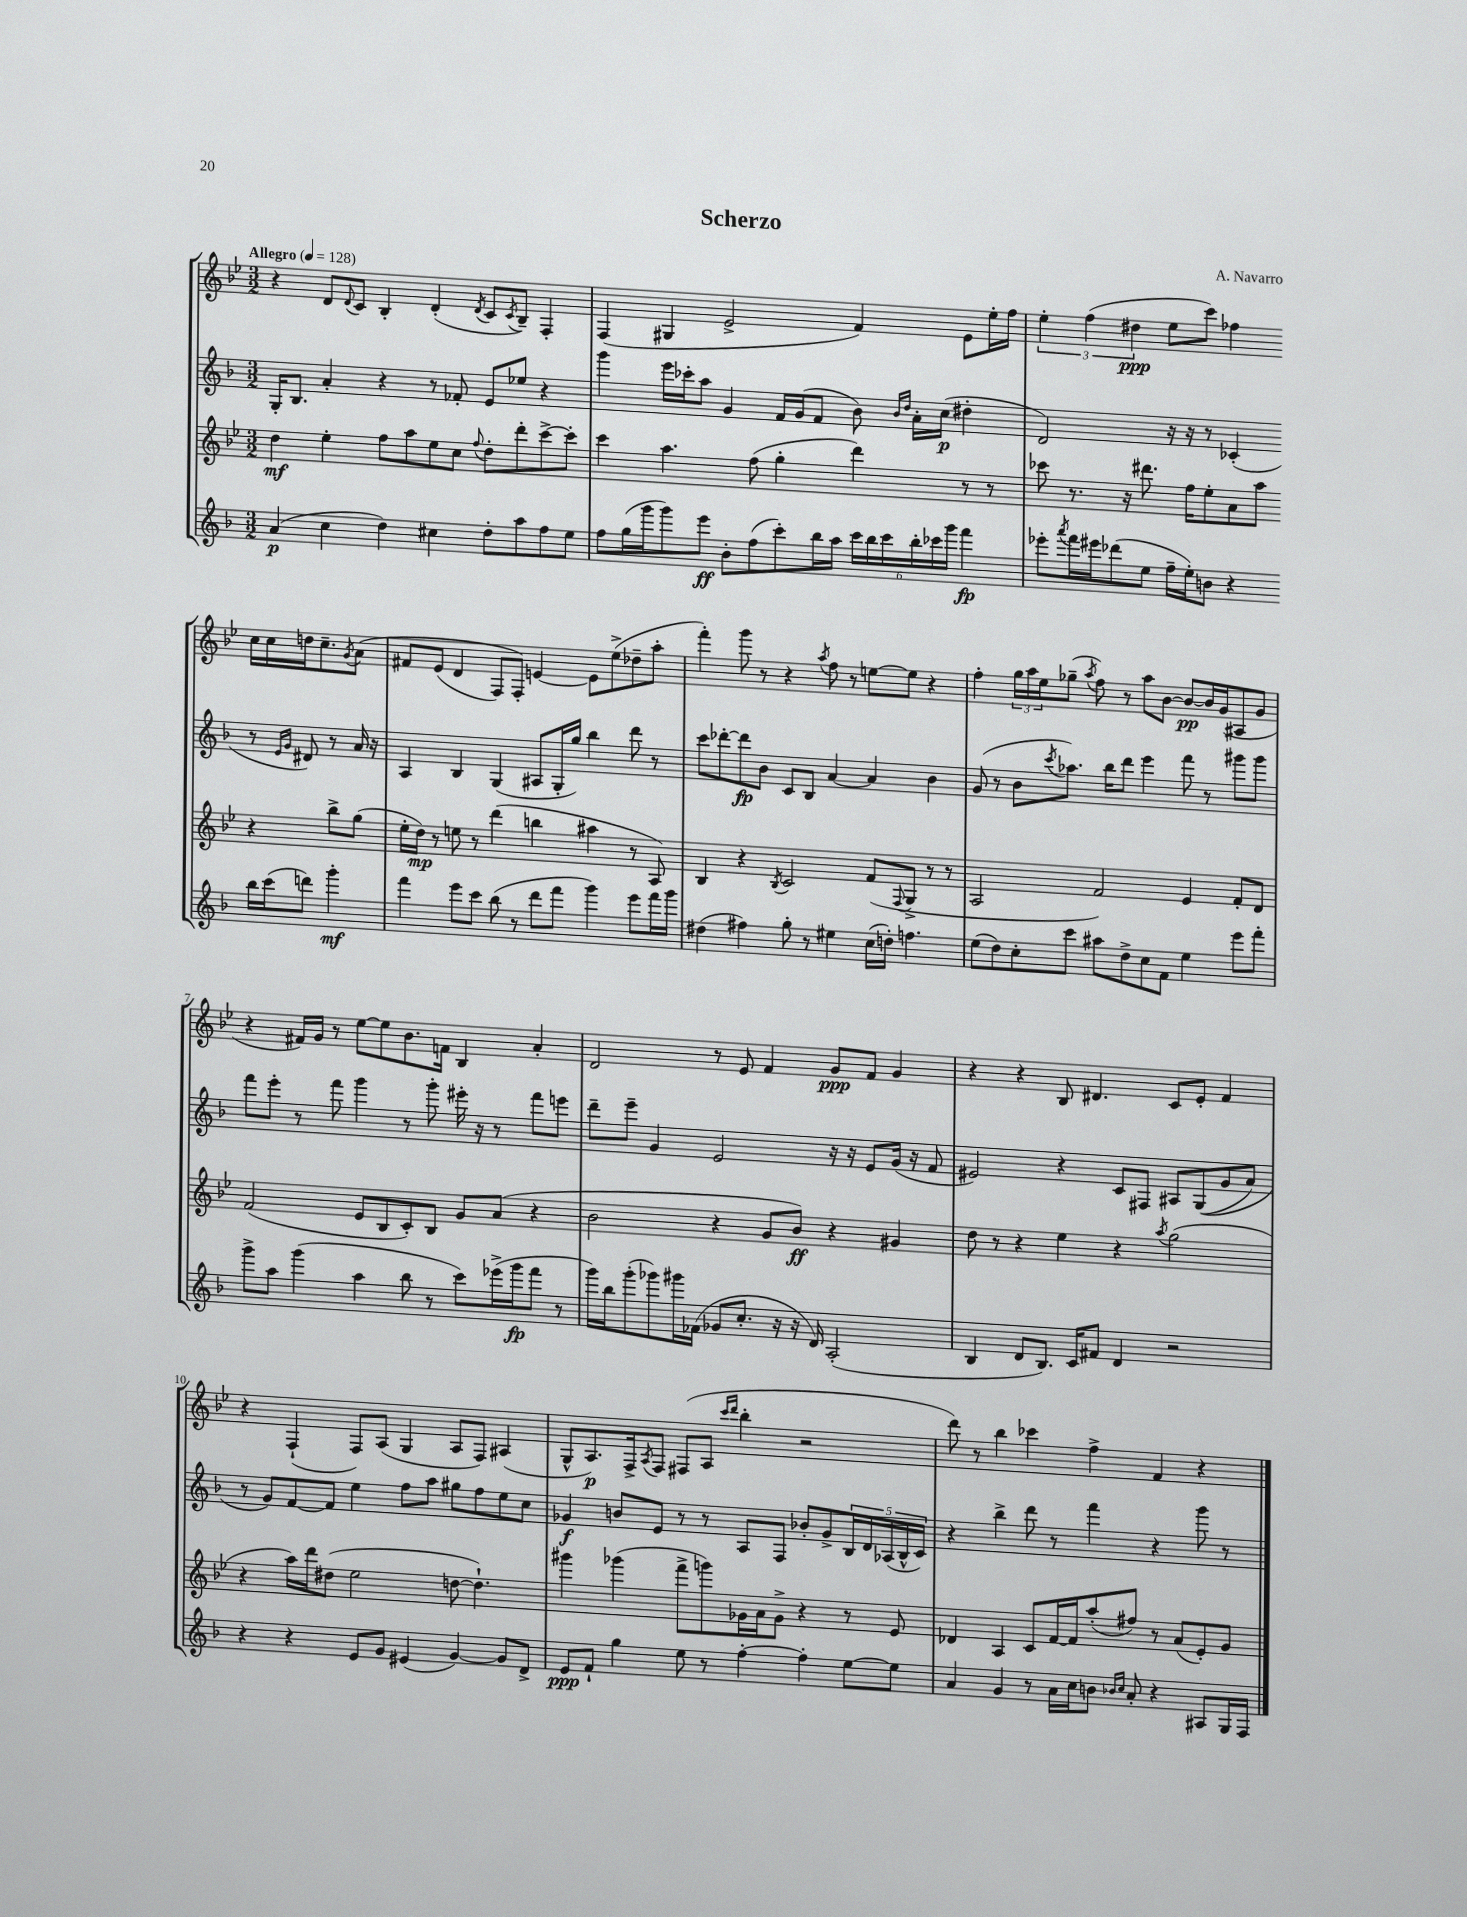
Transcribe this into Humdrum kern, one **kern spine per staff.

**kern	**kern	**kern	**kern
*staff4	*staff3	*staff2	*staff1
*clefG2	*clefG2	*clefG2	*clefG2
*k[b-]	*k[b-e-]	*k[b-]	*k[b-e-]
*M3/2	*M3/2	*M3/2	*M3/2
*MM128	*MM128	*MM128	*MM128
(4a	4dd	16G'	4r
.	.	8.B-	.
4cc	4ee-'	4a'	8d
.	.	.	8qqd
.	.	.	8c
4dd)	8ff	4r	4B-'
.	8aa	.	.
4cc#	8ee-	8r	(4d'
.	8cc	8f-'	.
.	8qqff	.	8qd
8dd'	8dd'	8e	8c
.	.	.	8qc
8aa	8ddd'	8ee-	8B-~)
8ff	[8ccc^	4r	4F'
8ee	8ccc']	.	.
=	=	=	=
8ff	4ccc	4ggg	(4F
(16gg	.	.	.
16ggg	.	.	.
8ggg)	4.aa	16eee	4G#
.	.	16ccc-'	.
8eee	.	8aa	.
8b-'	.	4g	2e-^
(8ff	(8ff	.	.
8ccc')	4gg'	16f	.
.	.	(16g	.
16bb-	.	8f	.
16aa	.	.	.
24ccc	4ddd)	8b-)	4f)
24bb-	.	.	.
24ccc	.	.	.
.	.	16qqb-	.
.	.	16qqdd	.
24bb-'	.	16a'	.
24ccc-	.	.	.
.	.	(16cc	.
24ggg	.	.	.
4fff	8r	4dd#'	8e-
.	8r	.	16ee-'
.	.	.	16ff
=	=	=	=
8eee-'	8ccc-	2d)	6ee-'
8qaaa	.	.	.
16fff	8.r	.	.
.	.	.	(6ff
16eee#	.	.	.
(8ddd-	.	.	.
.	16r	.	.
.	.	.	6dd#
8ee	8.ddd#	.	.
16ff~	.	16r	8ee-
16ee')	16ff	16r	.
8b	8ee-'	8r	8ccc)
4r	8a	(4c-'	4ff-
.	8aa	.	.
16bb-	4r	8r	16cc
(16ccc	.	.	16cc
.	.	16qqe	.
.	.	16qqg	.
8ddd)	.	8d#)	16dd
.	.	.	8.cc~
4ggg'	8bb-^	8r	.
.	.	.	8qg
.	(8gg	16a	&(8a
.	.	16r	.
=	=	=	=
4fff	16ee-'	4A	8f#
.	16dd)	.	.
.	8r	.	(8e-
8eee	8ee	4B-	4d
8ccc	8r	.	.
(8bb-	(4ddd	(4G	8F)
8r	.	.	8F'&)
8ddd	4bb	8A#	[4e
8fff	.	16G'	.
.	.	16gg)	.
4ggg)	4aa#	4bb-	8e]
.	.	.	(8ee-^
8eee	8r	8ddd	8dd-~
16fff	8A)	8r	8aa'
16ggg	.	.	.
=	=	=	=
(4dd#	4B-	8ccc	4fff')
.	.	[8ddd-'	.
4ff#)	4r	8ddd-]	8ggg
.	.	8b-	8r
.	8qB-	.	.
8gg'	2c	8c	4r
8r	.	8B-	.
.	.	.	8qaa
4ee#	.	[4a	8ff
.	.	.	8r
(16cc	(8f	4a]	[8ee
16dd')	.	.	.
.	8qqF	.	.
4.ff	8G^	.	8ee]
.	8r	4b-	4r
.	8r	.	.
=	=	=	=
(8ee	2A	(8g	4ff'
8dd)	.	8r	.
8cc'	.	8b-	24gg
.	.	.	24aa
.	.	.	24ee-
.	.	8qccc	.
8ccc	.	8.aa-)	(8gg-~
.	.	.	8qaa
8aa#	2f)	.	8ff)
.	.	16bb-	.
8dd^	.	8ddd	8r
8cc	.	4eee	8aa
8f	.	.	[8b-
4ee	4e-	8fff	8b-_
.	.	8r	16b-]
.	.	.	(16g
8eee	8f'	8ggg#	8A#
8fff'	8d	8ggg#	8g
=	=	=	=
8ggg^	(2f	8fff	4r
8aa	.	8eee'	.
(4ggg	.	8r	16f#)
.	.	.	16g
.	.	8fff	8r
4aa	8e-	4ggg	[8ee-
.	8B-	.	8ee-]
8bb-	8c')	8r	8.b-
8r	8B-	8ggg'	.
.	.	.	16f
8ccc)	8g	16eee#'	4B-
.	.	16r	.
(16eee-^	(8a	8r	.
16ggg	.	.	.
8fff	4r	8fff	4a'
8r	.	8eee	.
=	=	=	=
16ggg)	2b-	8ddd~	2d
16bb-	.	.	.
(8ggg'	.	8eee~	.
8ggg-)	.	4g	.
16ggg#	.	.	.
(16f-	.	.	.
8g-	4r	2e	8r
8.cc'	.	.	8e-
.	8g	.	4f
16r	.	.	.
16r	8b-)	.	.
16d)	.	.	.
(2A'	4r	16r	8g
.	.	16r	.
.	.	8e	8f
.	4g#	(16g	4g
.	.	16r	.
.	.	8f	.
=	=	=	=
4B-	8dd	2e#)	4r
.	8r	.	.
8d	4r	.	4r
8.B-)	.	.	.
.	4ee-	4r	8B-
16c	.	.	.
8f#	.	.	4.d#
4d	4r	8c	.
.	.	8F#	.
.	8qaa	.	.
2r	(2gg	8A#	8c
.	.	&((8G	8e-'
.	.	8g	4f
.	.	8a)	.
=	=	=	=
4r	4r	8r	4r
.	.	8g&)	.
4r	16aa)	[8f	(4F`
.	16ddd	.	.
.	(8dd#	8f]	.
8e	2ee-	4ee	8F)
8g	.	.	(8A
(4e#	.	8ff	4G
.	.	8aa	.
[4g)	[8dd	8gg#	8A
.	4.dd`])	8ff	8F)
8g]	.	8ee	(4A#
8d^	.	8cc	.
=	=	=	=
8e	4ggg#	4g-	8G^^
8f`	.	.	8.A)
4gg	(4ggg-	8b	.
.	.	.	16F^
.	.	.	8qA
.	.	8e	8F
8ee	8fff^	8r	(8F#
8r	8ggg)	8r	8A
.	.	.	16qqccc
.	.	.	16qqddd
[4ff'	16g-	8A	4bb-'
.	16a	.	.
.	8g-^	8F	.
4ff']	4r	8b-'	2r
.	.	8g-^	.
[8ee	8r	20B-	.
.	.	20d	.
.	.	(20A-	.
8ee]	8e-	.	.
.	.	20B-^^	.
.	.	20c)	.
=	=	=	=
4a	4d-	4r	8ddd)
.	.	.	8r
4g	4A	4bb-^	4bb-
8r	8c	8ddd	4ccc-
16a	[16f	8r	.
16cc	16f]	.	.
8b	(8aa'	4fff	4ff^
16qqb-	.	.	.
16qqcc	.	.	.
8a'	8ff#)	.	.
4r	8r	4r	4f
.	(8a	.	.
8A#	8e-')	8ggg	4r
16G	8g	8r	.
16F	.	.	.
==	==	==	==
*-	*-	*-	*-
